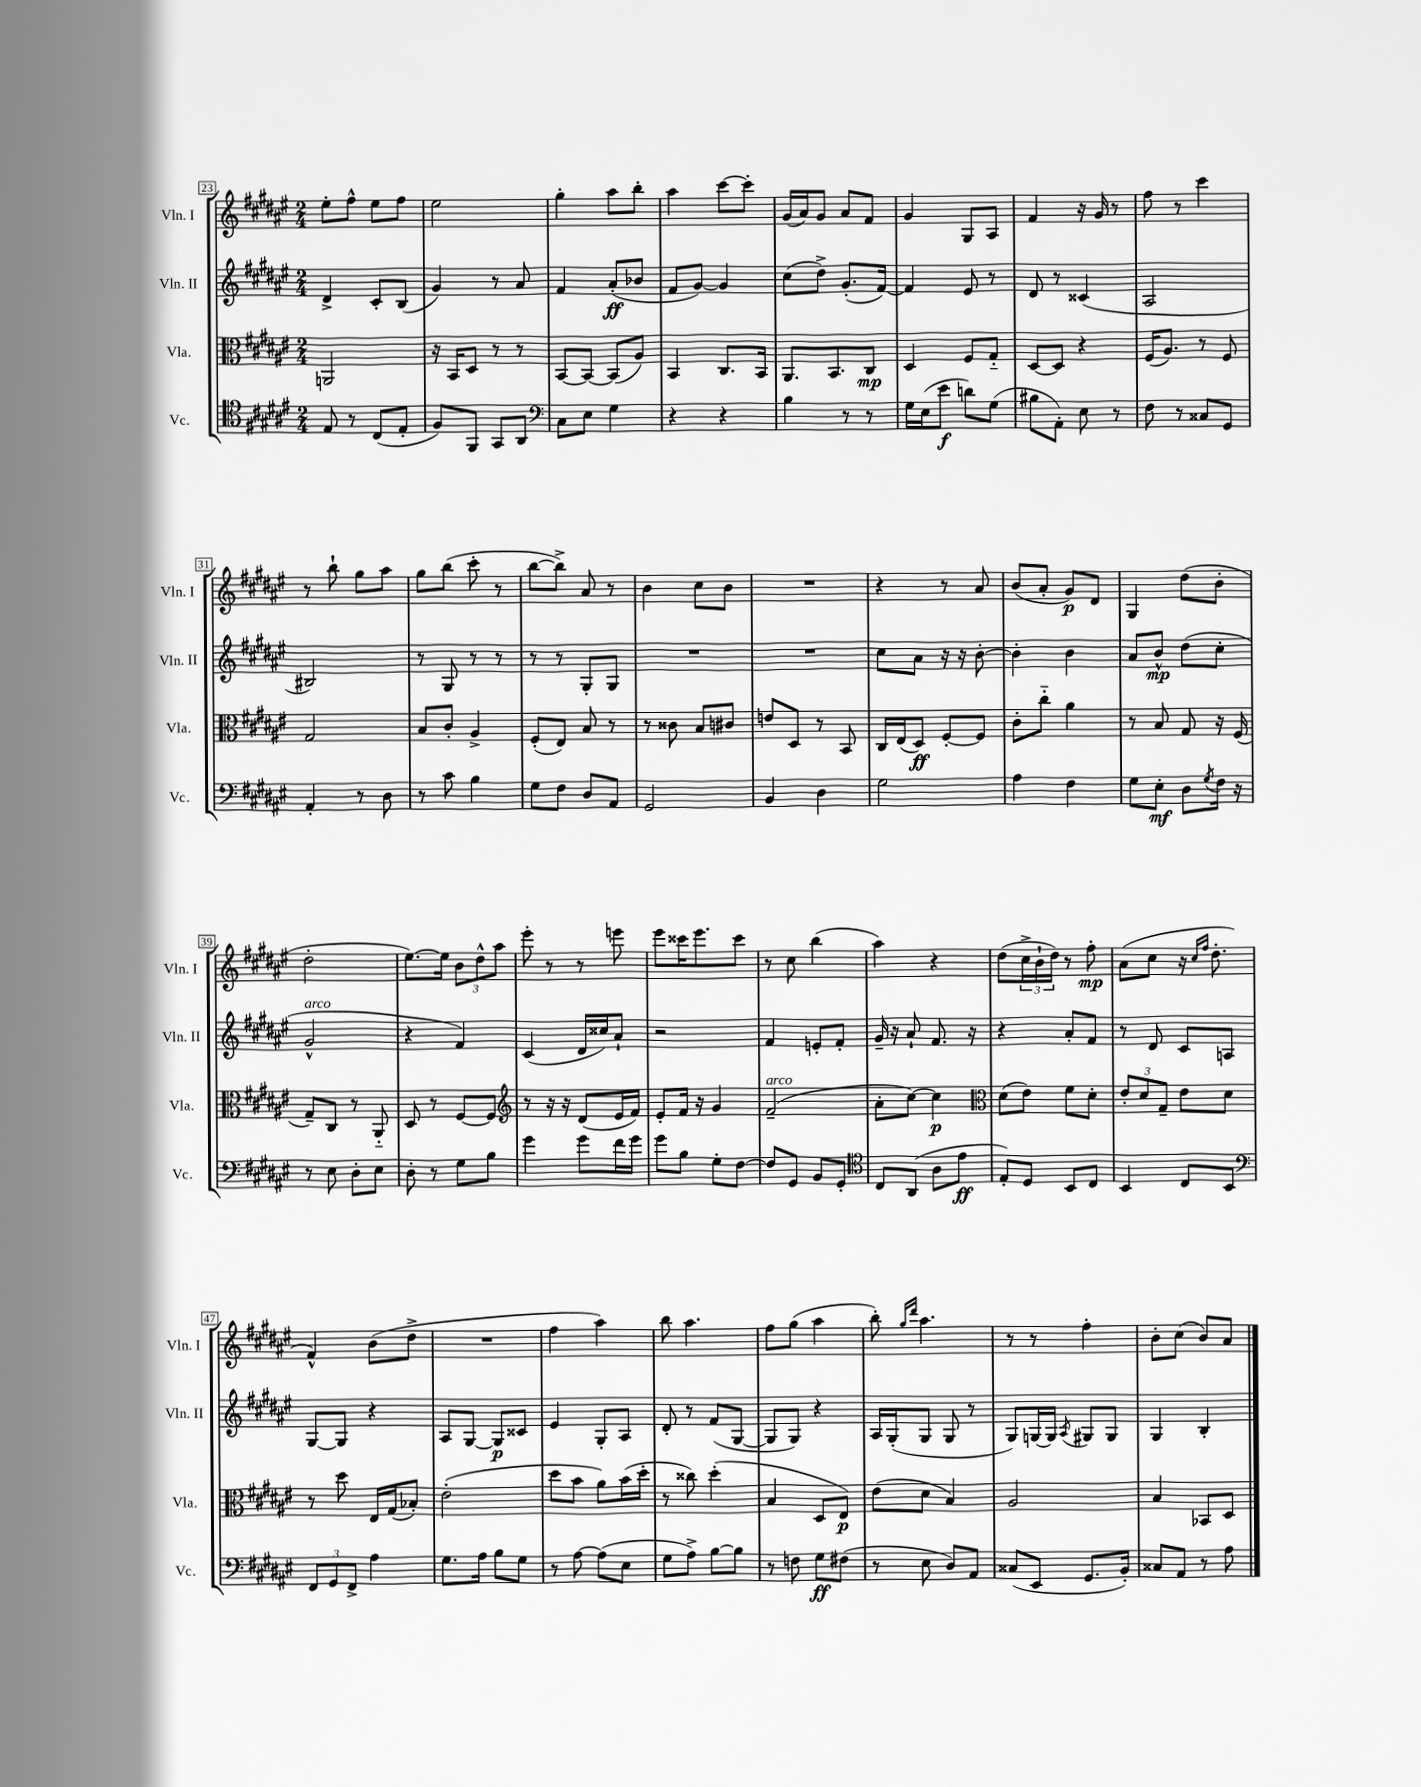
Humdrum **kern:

**kern	**kern	**kern	**kern
*staff4	*staff3	*staff2	*staff1
*clefC4	*clefC3	*clefG2	*clefG2
*k[f#c#g#d#a#e#]	*k[f#c#g#d#a#e#]	*k[f#c#g#d#a#e#]	*k[f#c#g#d#a#e#]
*M2/4	*M2/4	*M2/4	*M2/4
8E#	2AA	4d#^	8ee#'
8r	.	.	8ff#^^
(8C#	.	8c#'	8ee#
8E#'	.	(8B	8ff#
=	=	=	=
8F#)	16r	4g#)	2ee#
.	16BB	.	.
8FF#	8D#	.	.
8GG#	8r	8r	.
8AA#	8r	8a#	.
=	=	=	=
*clefF4	*	*	*
8C#	[8BB	4f#	4gg#'
8E#	8BB_	.	.
4G#	(8BB]	(8a#'	8aa#
.	8A#)	8b-	8bb'
=	=	=	=
4r	4BB	8f#	4aa#
.	.	[8g#)	.
4r	8.C#	4g#]	[8ccc#
.	.	.	8ccc#']
.	16BB	.	.
=	=	=	=
4B	8.AA#	(8cc#	(16g#
.	.	.	16a#)
.	.	8dd#^)	8g#
.	8.BB	.	.
8r	.	(8.g#'	8a#
8r	8C#	.	8f#
.	.	[16f#)	.
=	=	=	=
16G#	4D#	4f#]	4g#
(16E#	.	.	.
8e#	.	.	.
8d)	8F#	8e#	8G#
(8G#	8G#'~	8r	8A#
=	=	=	=
8B#	[8D#	8d#	4f#
8AA#')	8D#]	8r	.
8E#	4r	(4c##	16r
.	.	.	16g#
8r	.	.	8r
=	=	=	=
8F#	(16F#	2A#	8ff#
.	8.A#)	.	.
8r	.	.	8r
8C##	8r	.	4ccc#
8GG#	8F#	.	.
=	=	=	=
4AA#'	2G#	2B#)	8r
.	.	.	8bb`
8r	.	.	8gg#
8D#	.	.	8aa#
=	=	=	=
8r	8B	8r	8gg#
8c#	8c#'	8G#	(8bb
4B	4A#^	8r	8ccc#'
.	.	8r	8r
=	=	=	=
8G#	(8F#'	8r	[8bb
8F#	8E#)	8r	8bb^])
8D#	8B	8G#'	8a#
8AA#	8r	8G#	8r
=	=	=	=
2GG#	8r	2r	4b
.	8c##	.	.
.	8B	.	8cc#
.	8c#	.	8b
=	=	=	=
4BB	8e	2r	2r
.	8D#	.	.
4D#	8r	.	.
.	8BB	.	.
=	=	=	=
2G#	16C#	8cc#	4r
.	(16E#	.	.
.	8D#)	8a#	.
.	[8F#'	16r	8r
.	.	16r	.
.	8F#]	[8b'	8a#
=	=	=	=
4A#	8c#'	4b']	(8b
.	8cc#'~	.	8a#'
4F#	4a#	4b	8g#)
.	.	.	8d#
=	=	=	=
8G#	8r	8a#	4G#
8E#'	8B	8b^^	.
8D#	8G#	(8dd#	(8dd#
8qG#	.	.	.
16F#	16r	8cc#'	8b'
16r	(16F#	.	.
=	=	=	=
8r	8G#~)	2g#^^	2dd#'
8E#	8C#	.	.
8D#'	8r	.	.
8E#	8AA#'~	.	.
=	=	=	=
8D#'	8D#	4r	[8.ee#)
8r	8r	.	.
.	.	.	16ee#]
8G#	[8F#	4f#)	12b
.	.	.	12dd#^^
8B	8F#]	.	.
.	.	.	12aa#
=	=	=	=
*	*clefG2	*	*
4g#	8r	(4c#	8eee#'
.	16r	.	8r
.	16r	.	.
8g#	(8d#	16d#	8r
.	.	16cc##)	.
16f#	16e#	8a#`	8eee
16g#	16f#)	.	.
=	=	=	=
8g#	8e#'	2r	8eee#
8B	16f#	.	16ccc##
.	16r	.	8.eee#
8G#'	4g#	.	.
[8F#	.	.	8ccc##
=	=	=	=
8F#]	(2f#~	4f#	8r
8GG#	.	.	8cc#
8BB	.	8e'	(4bb
8GG#'	.	8f#'	.
=	=	=	=
*clefC4	*	*	*
8C#	8a#'	16g#~	4aa#)
.	.	16r	.
(8AA#	[8cc#)	8a#`	.
8A#	4cc#]	8.f#	4r
8e#	.	.	.
.	.	16r	.
=	=	=	=
*	*clefC3	*	*
8E#')	(8d#	4r	(8dd#
8D#	8e#)	.	24cc#^
.	.	.	24b`
.	.	.	24dd#)
8BB	8f#	8a#'	8r
8C#	8d#'	8f#	8ff#'
=	=	=	=
4BB	12e#'	8r	(8a#
.	12d#	.	.
.	.	8d#	8cc#
.	12G#~	.	.
8C#	8e#	8c#	16r
.	.	.	16qqcc#
.	.	.	16qqff#
.	.	.	8.dd#'
8BB	8d#	8A	.
=	=	=	=
*clefF4	*	*	*
12FF#	8r	[8G#	4f#^^)
12GG#	.	.	.
.	8dd#	8G#]	.
12FF#^	.	.	.
4A#	16E#	4r	(8b
.	(16G#	.	.
.	8B-')	.	8dd#^
=	=	=	=
8.G#	(2e#'	8A#	2r
.	.	[8G#	.
16A#	.	.	.
8B	.	8G#]	.
8G#	.	8c##	.
=	=	=	=
8r	8dd#	4e#	4ff#
[8A#	8b	.	.
(8A#]	8a#)	8G#'	4aa#)
8E#	(16b	8A#	.
.	16dd#'	.	.
=	=	=	=
8G#	8r	8d#'	8bb
8A#^)	8cc##)	8r	4.aa#
[8B	(4dd#'	(8f#	.
8B]	.	[8G#	.
=	=	=	=
8r	4B	8G#]	8ff#
8F	.	8G#)	(8gg#
8G#	8D#	4r	4aa#
(8F#	8E#)	.	.
=	=	=	=
8r	(8e#	16A#	8bb')
.	.	(16G#'	.
.	.	.	16qqgg#
.	.	.	16qqddd#
8E#	8d#	8G#	4.aa#
8D#)	4B)	8G#	.
8AA#	.	8r	.
=	=	=	=
(8C##	2A#	8G#)	8r
8EE#	.	[16G	8r
.	.	16G]	.
.	.	8qA#	.
8.GG#	.	8G#	4ff#'
.	.	8G#	.
16BB')	.	.	.
=	=	=	=
8C##	4B	4G#	8b'
8AA#	.	.	(8cc#
8r	8BB-	4B'	8b)
8A#	8D#	.	8a#
==	==	==	==
*-	*-	*-	*-
